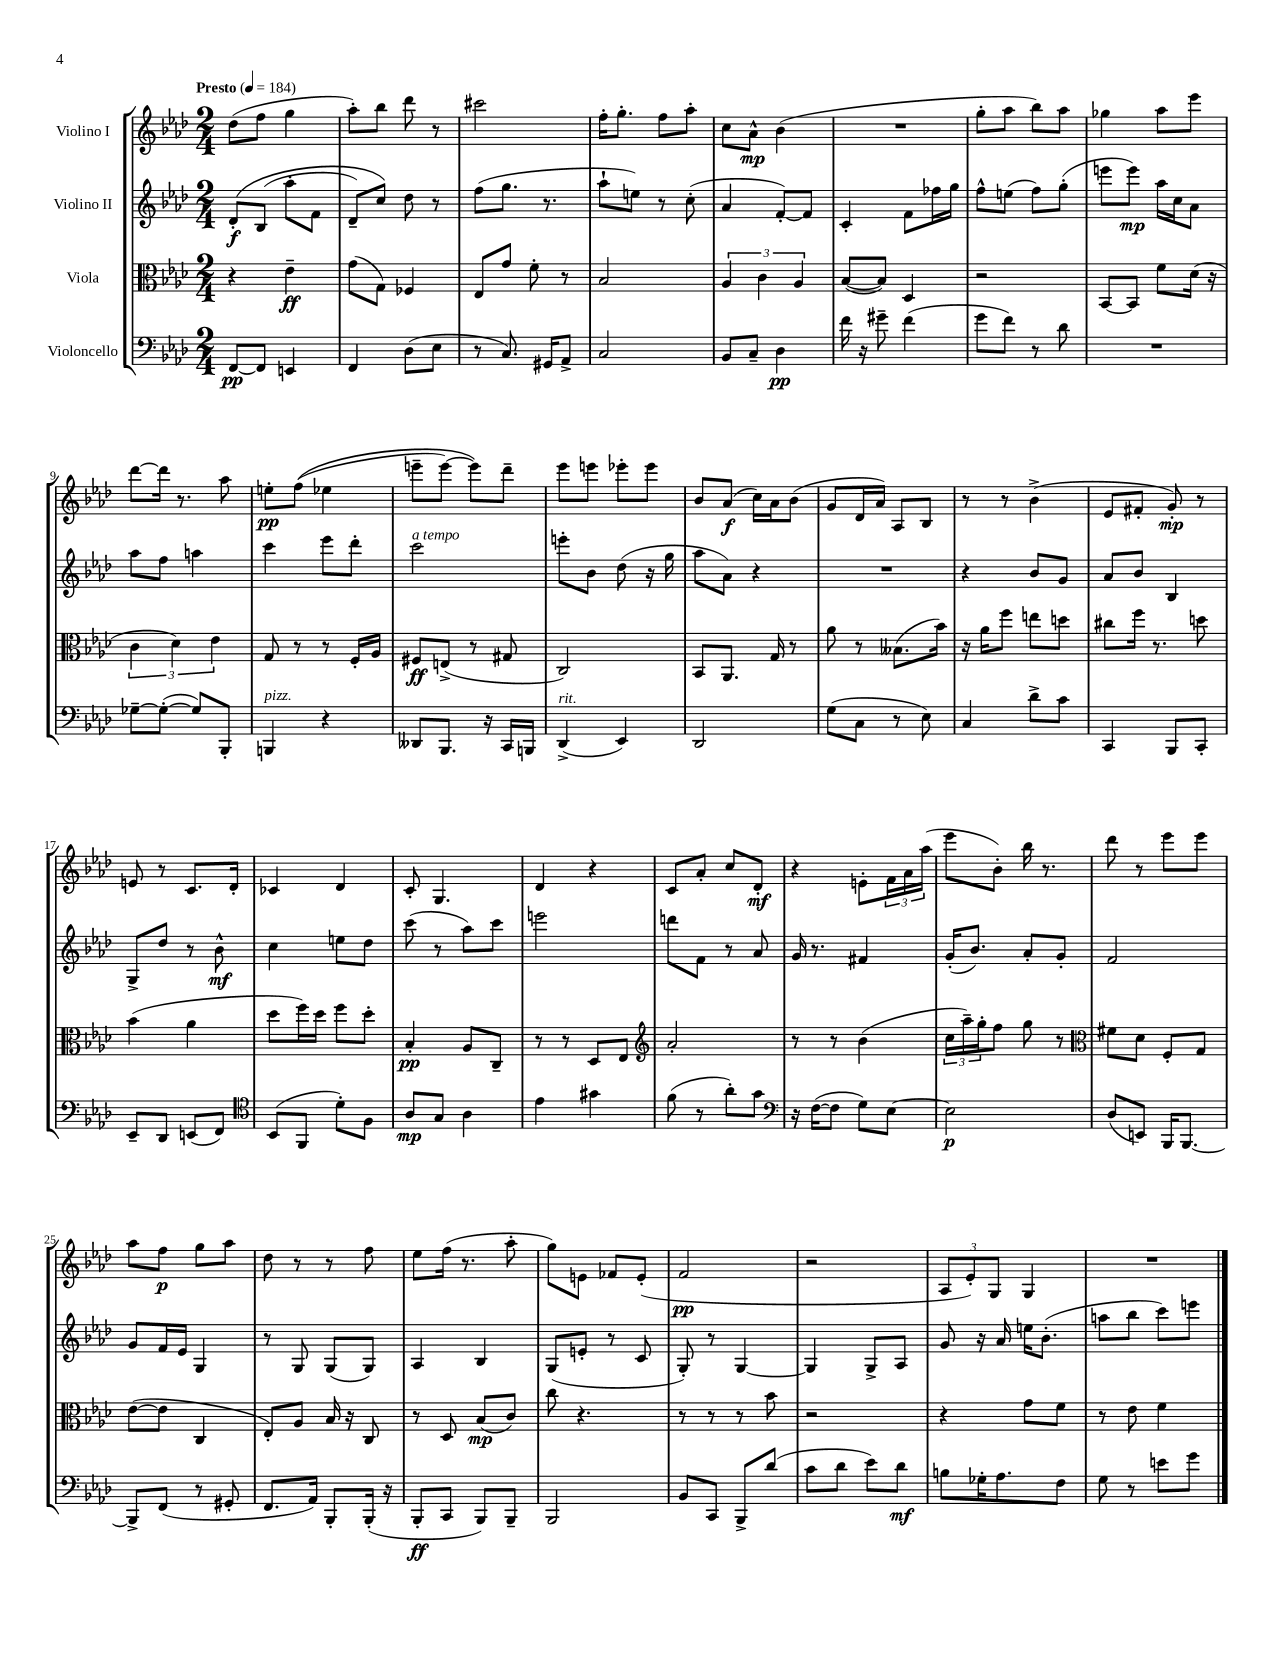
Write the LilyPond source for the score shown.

<<
\new StaffGroup <<
\new Staff = "s0" \with { instrumentName = "Violino I" } {
    \clef treble \key aes \major \numericTimeSignature \time 2/4 \tempo "Presto" 4 = 184
    des''8( f''8 g''4 |
    aes''8-.) bes''8 des'''8 r8 |
    cis'''2 |
    f''16-. g''8.-. f''8 aes''8-. |
    c''8 aes'8-^\mp bes'4( |
    R2 |
    g''8-. aes''8 bes''8) aes''8 |
    ges''4 aes''8 ees'''8 |
    des'''8~ des'''16 r8. aes''8 |
    e''8-.\pp f''8(\( ees''4 |
    e'''8-- e'''8~) e'''8\) des'''8-- |
    ees'''8 e'''8 ees'''8-. ees'''8 |
    bes'8 aes'8\f( c''16) aes'16 bes'8( |
    g'8 des'16 aes'16) aes8 bes8 |
    r8 r8 bes'4->( |
    ees'8 fis'8-. g'8-.\mp) r8 |
    e'8 r8 c'8. des'16-. |
    ces'4 des'4 |
    c'8-. g4. |
    des'4 r4 |
    c'8 aes'8-. c''8 des'8-.\mf |
    r4 e'8-. \tuplet 3/2 { f'16 aes'16 aes''16( } |
    ees'''8 bes'8-.) bes''16 r8. |
    des'''8 r8 ees'''8 ees'''8 |
    aes''8 f''8\p g''8 aes''8 |
    des''8 r8 r8 f''8 |
    ees''8 f''16( r8. aes''8-. |
    g''8) e'8 fes'8 e'8-.( |
    f'2\pp |
    r2 |
    \tuplet 3/2 { aes8 ees'8-.) g8 } g4 |
    R2 \bar "|." |
}
\new Staff = "s1" \with { instrumentName = "Violino II" } {
    \clef treble \key aes \major \numericTimeSignature \time 2/4
    des'8-.\f\( bes8( aes''8-. f'8 |
    des'8--) c''8\) des''8 r8 |
    f''8( g''8. r8. |
    aes''8-! e''8) r8 c''8-.( |
    aes'4 f'8~-.) f'8 |
    c'4-. f'8 fes''16 g''16 |
    f''8-^ e''8( f''8) g''8-.( |
    e'''8 e'''8\mp) aes''16 c''16 aes'8 |
    aes''8 f''8 a''4 |
    c'''4 ees'''8 des'''8-. |
    c'''2^\markup { \italic "a tempo" } |
    e'''8-. bes'8 des''8( r16 g''16 |
    aes''8 aes'8) r4 |
    R2 |
    r4 bes'8 g'8 |
    aes'8 bes'8 bes4 |
    g8-> des''8 r8 bes'8-^\mf |
    c''4 e''8 des''8 |
    c'''8( r8 aes''8) c'''8 |
    e'''2 |
    d'''8 f'8 r8 aes'8 |
    g'16 r8. fis'4 |
    g'16-.( bes'8.) aes'8-. g'8-. |
    f'2 |
    g'8 f'16 ees'16 g4 |
    r8 g8 g8( g8) |
    aes4 bes4 |
    g8( e'8-. r8 c'8 |
    g8-.) r8 g4~ |
    g4 g8-> aes8 |
    g'8 r16 aes'16 e''16 bes'8.-.( |
    a''8 bes''8 c'''8) e'''8 \bar "|." |
}
\new Staff = "s2" \with { instrumentName = "Viola" } {
    \clef alto \key aes \major \numericTimeSignature \time 2/4
    r4 ees'4--\ff |
    g'8( g8) fes4 |
    ees8 g'8 f'8-. r8 |
    bes2 |
    \tuplet 3/2 { aes4 c'4 aes4 } |
    bes8~( bes8) des4 |
    r2 |
    bes,8~ bes,8 f'8 des'16( r16 |
    \tuplet 3/2 { c'4 des'4) ees'4 } |
    g8 r8 r8 f16-. aes16 |
    fis8\ff e8->( r8 gis8 |
    c2) |
    bes,8 aes,8. g16 r8 |
    aes'8 r8 beses8.( bes'16) |
    r16 aes'16 f''8 e''8 d''8 |
    cis''8 f''16 r8. d''8 |
    bes'4( aes'4 |
    des''8 f''16) des''16 f''8 des''8-. |
    bes4-.\pp aes8 c8-- |
    r8 r8 des8 ees8 |
    \clef treble aes'2-. |
    r8 r8 bes'4( |
    \tuplet 3/2 { c''16 aes''16--) g''16-. } f''8 g''8 r8 |
    \clef alto fis'8 des'8 f8-. g8 |
    ees'8~( ees'8 c4 |
    ees8-.) aes8 bes16 r16 c8 |
    r8 des8 bes8\mp( c'8) |
    c''8 r4. |
    r8 r8 r8 bes'8 |
    r2 |
    r4 g'8 f'8 |
    r8 ees'8 f'4 \bar "|." |
}
\new Staff = "s3" \with { instrumentName = "Violoncello" } {
    \clef bass \key aes \major \numericTimeSignature \time 2/4
    f,8~\pp f,8 e,4 |
    f,4 des8( ees8 |
    r8 c8.) gis,16 aes,8-> |
    c2 |
    bes,8 c8-- des4\pp |
    f'16 r16 gis'8-- f'4( |
    g'8 f'8) r8 des'8 |
    R2 |
    ges8~-- ges8~-.( ges8) bes,,8-. |
    b,,4^\markup { \italic "pizz." } r4 |
    deses,8 bes,,8. r16 c,16 b,,16 |
    des,4->^\markup { \italic "rit." }( ees,4) |
    des,2 |
    g8( c8 r8 ees8) |
    c4 des'8-> c'8 |
    c,4 bes,,8 c,8-. |
    ees,8-- des,8 e,8( f,8) |
    \clef tenor bes,8( f,8 des'8-.) f8 |
    aes8\mp g8 aes4 |
    ees'4 gis'4 |
    f'8( r8 aes'8-.) g'8 |
    \clef bass r16 f16~( f8 g8) ees8~ |
    ees2\p |
    des8( e,8) bes,,16 bes,,8.~ |
    bes,,8-> f,8( r8 gis,8-. |
    f,8. aes,16) bes,,8-. bes,,16-.( r16 |
    bes,,8-.\ff c,8 bes,,8) bes,,8-- |
    bes,,2 |
    bes,8 c,8 bes,,8-> des'8( |
    c'8 des'8 ees'8) des'8\mf |
    b8 ges16-. aes8. f8 |
    g8 r8 e'8 g'8 \bar "|." |
}
>>
>>
